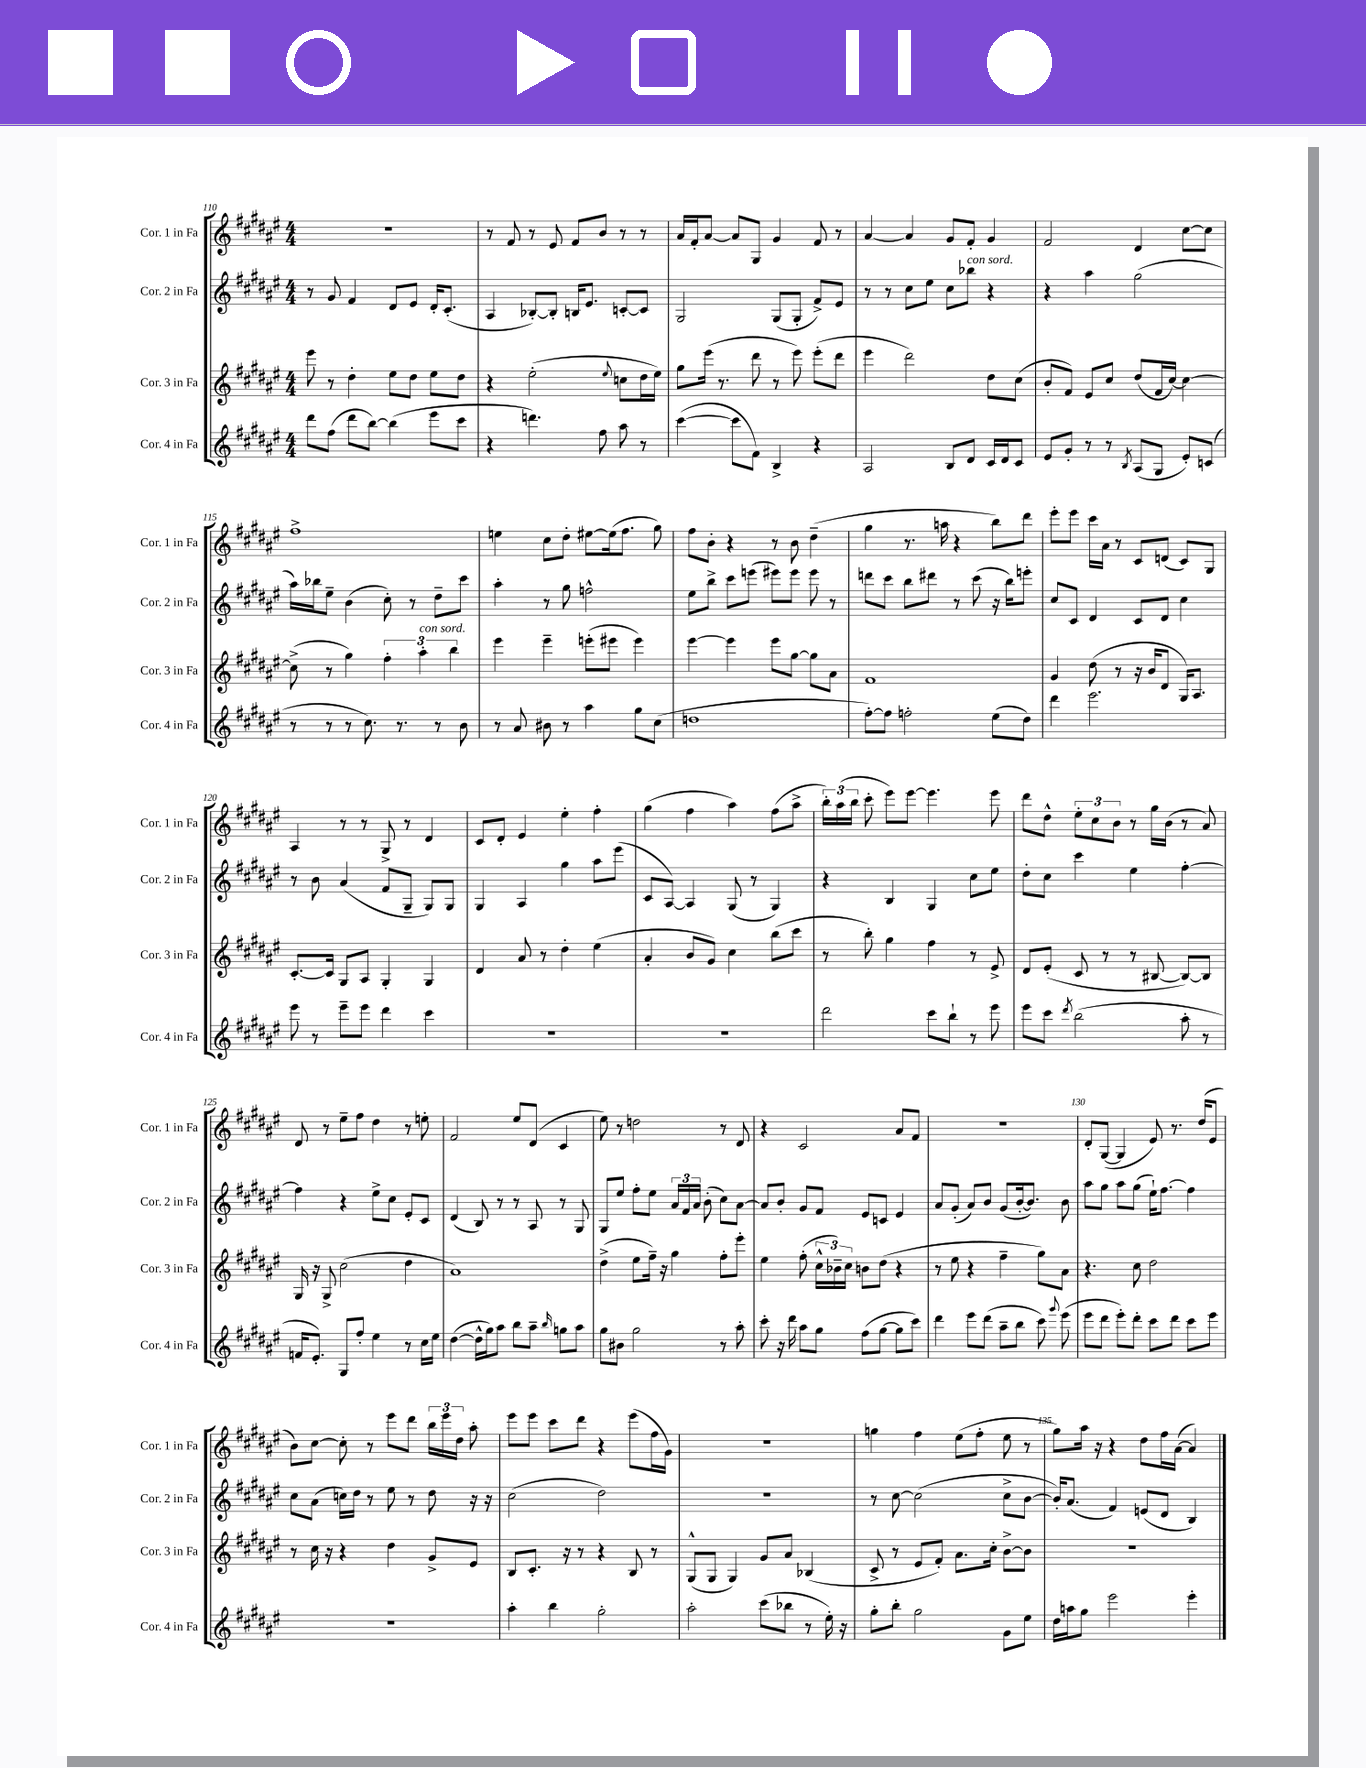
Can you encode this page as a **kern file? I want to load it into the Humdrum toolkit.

**kern	**kern	**kern	**kern
*staff4	*staff3	*staff2	*staff1
*clefG2	*clefG2	*clefG2	*clefG2
*k[f#c#g#d#a#e#]	*k[f#c#g#d#a#e#]	*k[f#c#g#d#a#e#]	*k[f#c#g#d#a#e#]
*M4/4	*M4/4	*M4/4	*M4/4
8ddd#	8eee#	8r	1r
(8ff#	8r	8g#	.
8ddd#	4dd#'	4f#	.
[8bb)	.	.	.
(4bb]	8ee#	8d#	.
.	8dd#	8e#	.
8eee#	8ee#	16d#'	.
.	.	(8.c#'	.
8ccc#	8dd#	.	.
=	=	=	=
4r	4r	4A#	8r
.	.	.	8f#
4.ddd)	(2ee#'	[8B-')	8r
.	.	8B-']	8e#
.	.	16B	8f#
.	.	8.e#	.
8ff#	.	.	8b
.	8qqee#	.	.
8aa#	8cc	[8c'	8r
8r	16dd#	8c]	8r
.	16ee#)	.	.
=	=	=	=
([4ccc#	8gg#	2G#	16a#
.	.	.	16f#'
.	(16eee#	.	[8a#
.	8.r	.	.
8ccc#]	.	.	8a#]
8f#)	8ddd#	.	8G#
4B^	8r	(8G#	4g#
.	8eee#)	8G#'	.
4r	(8eee#'	8f#^)	8f#
.	8ddd#	8e#	8r
=	=	=	=
2A#	4eee#	8r	[4a#
.	.	8r	.
.	2ddd#)	8cc#	4a#]
.	.	8ee#	.
8B	.	8cc#	8g#
8d#	.	8bb-	8f#'
16c#	8dd#	4r	4g#
16d#	.	.	.
8c#	(8cc#	.	.
=	=	=	=
8e#	8b'	4r	2f#
8g#'	8f#)	.	.
8r	8e#	4aa#	.
8r	8cc#	.	.
8qB	.	.	.
(8A#	(8dd#	(2gg#	4d#
8G#	16f#	.	.
.	[16cc#)	.	.
8e#')	4cc#_	.	[8cc#
(8c	.	.	8cc#]
=	=	=	=
8r	(8cc#^]	16aa#)	1ff#^
.	.	16bb-	.
8r	8r	8ee#~	.
8r	4gg#)	(4b	.
8.cc#)	.	.	.
.	6ff#'	8cc#')	.
8.r	.	.	.
.	.	8r	.
.	6aa#'	.	.
8r	.	8dd#~	.
.	6bb	.	.
8b	.	8ccc#	.
=	=	=	=
8r	4eee#	4aa#'	4ee
8a#	.	.	.
8b#	4eee#~	8r	8cc#
8r	.	8gg#	8dd#'
4aa#	(8eee'	2ff^^	[8ee#
.	8eee#	.	(16ee#]
.	.	.	8.ff#
8gg#	4eee#)	.	.
(8cc#	.	.	8gg#)
=	=	=	=
1dd	[4eee#	8ee#	8ff#
.	.	8bb^	8b'
.	4eee#]	8ccc#	4r
.	.	(8eee	.
.	8eee#	8eee#)	8r
.	[8gg#	8eee#	8b
.	8gg#]	8eee#	(4dd#~
.	8a#	8r	.
=	=	=	=
[8ff#')	1f#	8ddd	4gg#
8ff#]	.	8ccc#	.
2ff'	.	8bb	8.r
.	.	8ddd#	.
.	.	.	16aa
.	.	8r	4r
.	.	(8ccc#	.
(8ee#	.	16r	8bb)
.	.	16bb)	.
8dd#)	.	8eee'	8ddd#
=	=	=	=
4ddd#	4g#	8cc#	8eee#'
.	.	8c#	8eee#
2.eee#	(8dd#	4d#	16ccc#
.	.	.	16a#
.	8r	.	8r
.	16r	8c#	8c#
.	16b	.	.
.	8d#	8d#	(8d
.	16G#)	4cc#	8c#)
.	8.A#	.	.
.	.	.	8G#
=	=	=	=
8eee#	[8.c#'	8r	4A#
8r	.	8b	.
.	16c#]	.	.
8eee#~	8G#	(4a#	8r
8eee#	8A#	.	8r
4ddd#	4G#'	8f#	8G#^
.	.	8G#~	8r
4ccc#	4G#	8G#)	4d#
.	.	8G#	.
=	=	=	=
1r	4d#	4G#	8c#
.	.	.	8d#'
.	8a#	4A#	4e#
.	8r	.	.
.	4dd#'	4gg#	4ee#'
.	(4ee#	8aa#	4ff#'
.	.	(8eee#	.
=	=	=	=
1r	4a#'	8c#	(4gg#
.	.	[8A#)	.
.	8b	4A#]	4ff#
.	8g#)	.	.
.	4cc#	(8G#	4aa#)
.	.	8r	.
.	(8bb	4G#)	(8ff#
.	8ccc#	.	8aa#^
=	=	=	=
2ddd#	8r	4r	24bb')
.	.	.	(24aa#
.	.	.	24bb
.	8bb')	.	8ccc#'
.	4gg#	4B	8eee#)
.	.	.	[8eee#
8ccc#	4ff#	4G#	4.eee#]
8bb`	.	.	.
8r	8r	8cc#	.
8eee#	8e#^	8ee#	8eee#
=	=	=	=
8eee#	8d#	8dd#'	8ddd#
8ccc#	(8e#'	8cc#	8dd#^^
8qddd#	.	.	.
(2bb	8c#	4ccc#	12ee#'
.	.	.	12cc#
.	8r	.	.
.	.	.	12b
.	8r	4ee#	8r
.	[8B#	.	16gg#
.	.	.	(16b
8aa#'	8B#_)	[4ff#'	8r
8r	8B#]	.	8a#)
=	=	=	=
16f	16G#	4ff#]	8d#
8.e#')	16r	.	.
.	8G#^	.	8r
8G#	(2cc#	4r	8ee#~
8ff#'	.	.	8ff#
4ee#	.	8ee#^	4dd#
.	.	8cc#	.
8r	4dd#	8e#'	8r
16cc#	.	8c#	8ee'
16ee#	.	.	.
=	=	=	=
([4dd#	1a#)	(4d#	2f#
16dd#^^]	.	8B)	.
16gg#)	.	.	.
8aa#	.	8r	.
8bb	.	8r	8ee#
8aa#~	.	8A#	(8d#
16qqbb	.	.	.
8gg	.	8r	4c#
8aa#	.	8G#	.
=	=	=	=
8gg#	(4dd#^	8G#	8ee#)
8b#	.	8ee#	8r
2gg#	8ee#	8ff#'	2dd
.	16ff#~)	8ee#	.
.	16r	.	.
.	4gg#	24a#	.
.	.	24f#	.
.	.	24a#	.
.	.	(8b'	.
8r	8ff#'	8cc#)	8r
8aa#'	8eee#'	[8a#	8d#
=	=	=	=
8ccc#'	4ee#	8a#]	4r
16r	.	8b'	.
16ddd#	.	.	.
8aa#	(8ff#'	8g#	2c#
8gg#	24cc#^^	8f#	.
.	24b-~)	.	.
.	24cc#	.	.
(8ff#	8b	8e#	.
[8gg#	(8dd#	8c	.
8gg#]	4r	4e#	8a#
8ccc#)	.	.	8f#
=	=	=	=
4ddd#	8r	8a#	1r
.	8ee#	(8g#'	.
8eee#	4r	8a#)	.
(8ddd#	.	8b	.
8aa#~	4ff#~	(8g#	.
8bb	.	[16b'	.
.	.	8.b])	.
8ccc#)	8gg#)	.	.
8qqggg#	.	.	.
(8eee#	8a#	8b	.
=	=	=	=
8eee#	4.r	8aa#	8d#'
8ddd#	.	8gg#	([8G#
8eee#')	.	8aa#	4G#]
8ddd#'	8cc#	(8gg#	.
8ccc#	2dd#	16ee#`)	8e#)
.	.	[8.ff#	.
8ddd#	.	.	8.r
8ccc#	.	4ff#]	.
.	.	.	(16dd#
8eee#	.	.	8e#
=	=	=	=
1r	8r	8cc#	8b)
.	16cc#	(8a#	[8cc#
.	16r	.	.
.	4r	16cc)	8cc#']
.	.	16dd#	.
.	.	8r	8r
.	4dd#	8ee#	8eee#
.	.	8r	8ddd#
.	8g#^	8dd#	24bb
.	.	.	24eee#
.	.	.	24dd#
.	8e#	16r	8aa#'
.	.	16r	.
=	=	=	=
4aa#'	8B	(2cc#	8eee#
.	8.c#'	.	8eee#
4bb	.	.	8ccc#
.	16r	.	.
.	8r	.	8ddd#
2gg#'	4r	2dd#)	4r
.	8B	.	(8eee#
.	8r	.	16ff#
.	.	.	16g#)
=	=	=	=
2aa#'	(8G#^^	1r	1r
.	8G#	.	.
.	4G#)	.	.
(8ccc#	8g#	.	.
8bb-	8a#	.	.
8r	(4B-	.	.
16ee#')	.	.	.
16r	.	.	.
=	=	=	=
8gg#'	8c#^	8r	4gg
8bb'	8r	[8cc#	.
2gg#	8e#	(2cc#]	4ff#
.	8f#')	.	.
.	8.a#	.	(8ee#
.	.	.	8ff#'
.	16cc#'	.	.
8g#	[8b^	8cc#^	8ee#
8ee#	8b]	[8b	8r
=	=	=	=
16dd#	1r	16b'])	8gg#)
16aa	.	(8.a#	.
8gg#	.	.	16aa#
.	.	.	16r
2eee#	.	4f#)	4r
.	.	(8e	8dd#
.	.	8d#	16ff#
.	.	.	([16a#
4eee#'	.	4B)	4a#])
==	==	==	==
*-	*-	*-	*-
